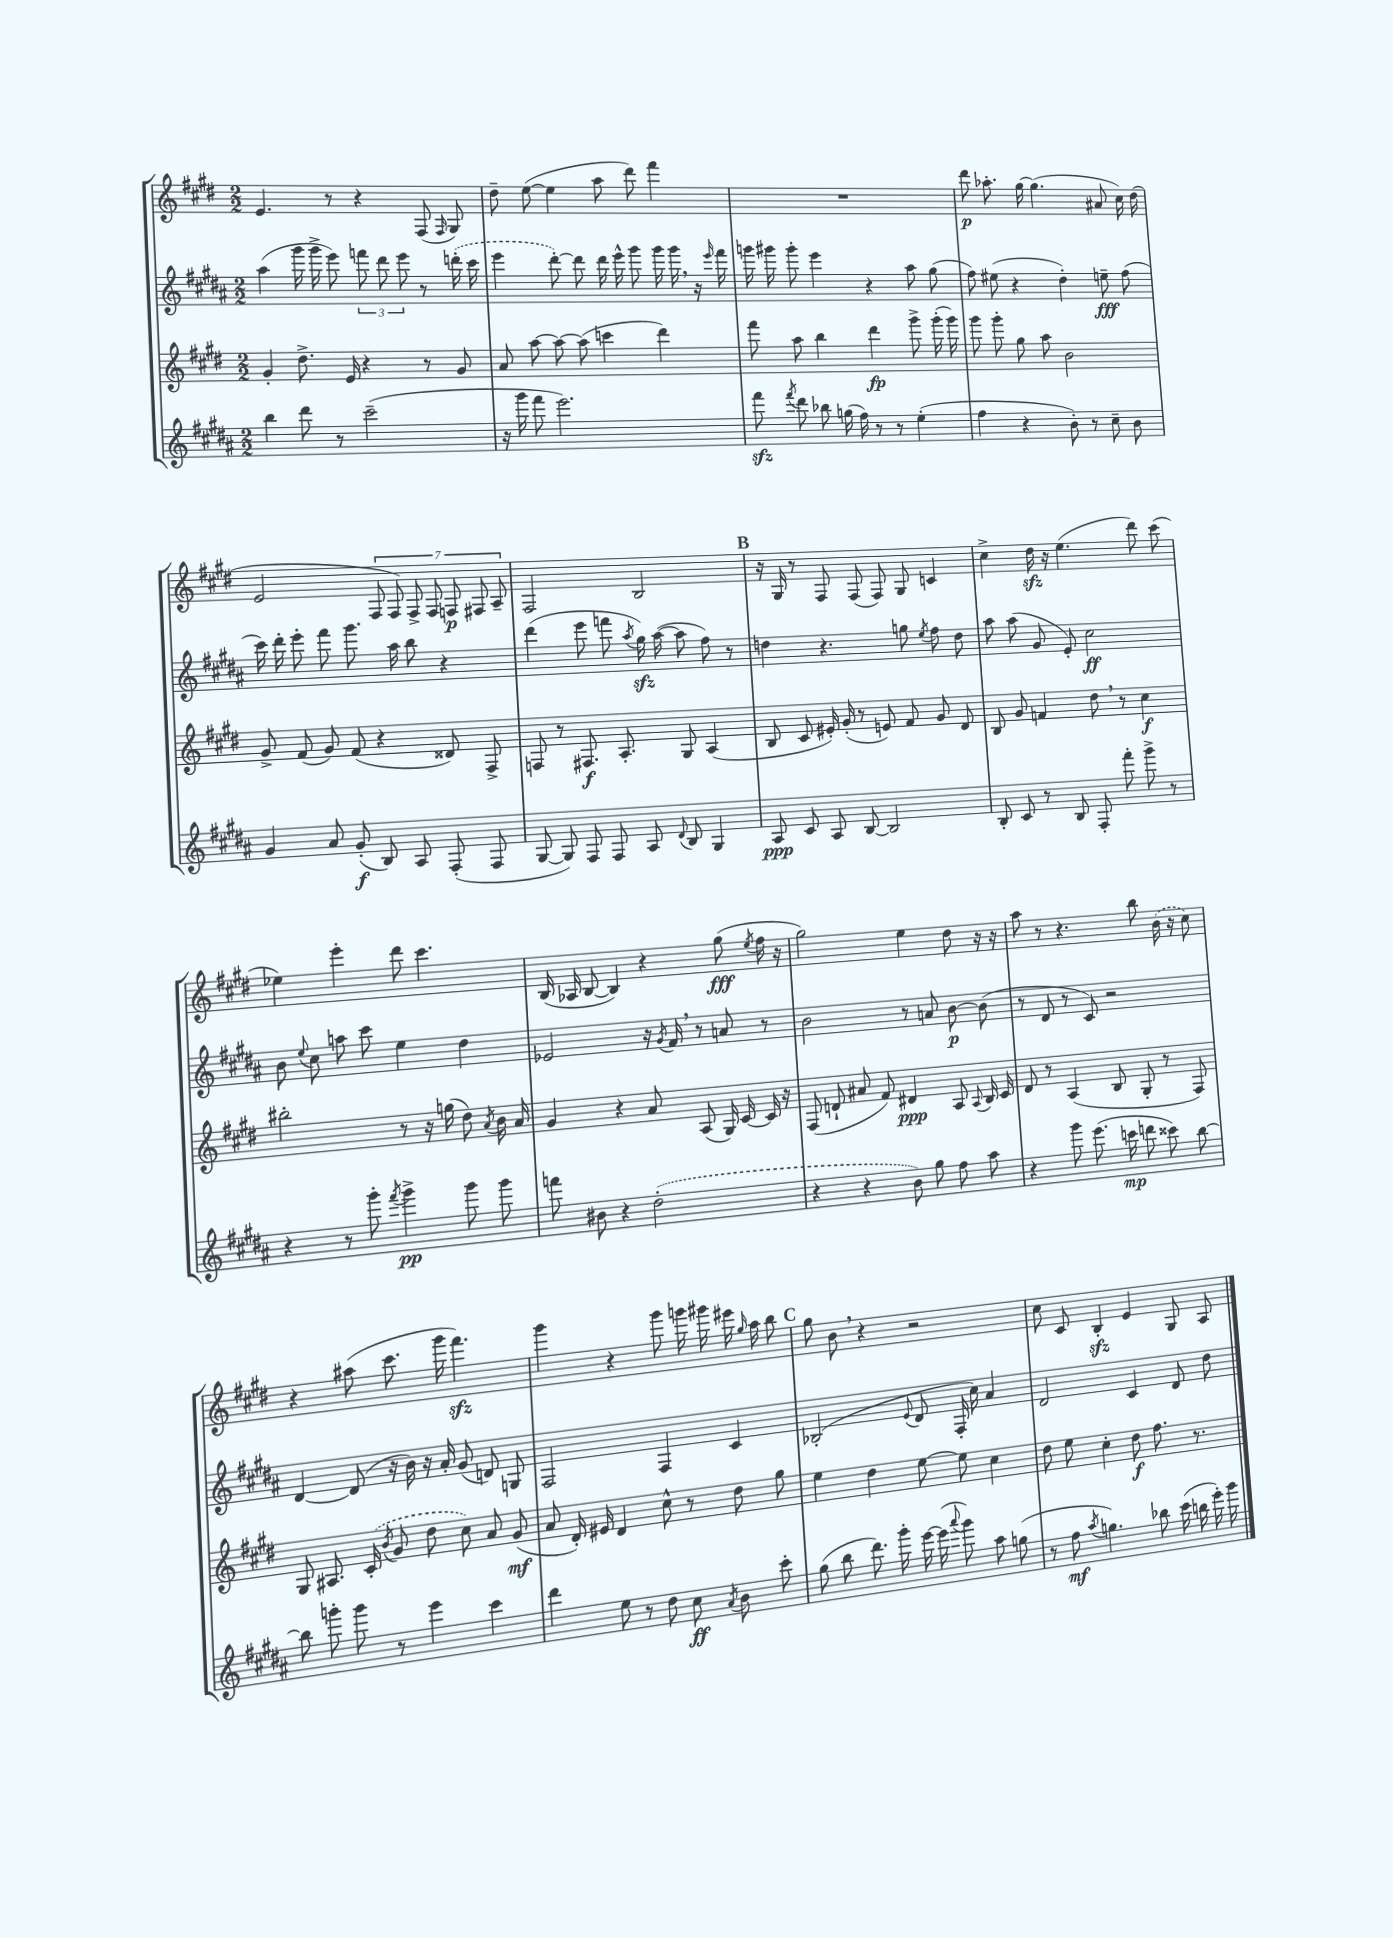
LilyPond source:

<<
\new StaffGroup <<
\new Staff = "s0" {
    \clef treble \key e \major \numericTimeSignature \time 2/2
    \autoBeamOff e'4. r8 r4 fis8( \grace { fis16 } gis8) |
    dis''8-- e''8~( e''4 a''8 dis'''8) fis'''4 |
    R1 |
    dis'''8\p aes''8.-. gis''16~ gis''4.( ais'8 cis''16) dis''16( |
    e'2 \tuplet 7/4 { fis8 fis8) fis8-> fis8 f8\p fis8 a8-- } |
    fis2 b2 |
    \mark \markup { \bold "B" } r16 gis16 r8 fis8 fis8( fis8) gis8 c'4 |
    cis''4-> dis''16\sfz r16 e''4.( dis'''8) cis'''8( |
    ees''4) e'''4-. dis'''8 cis'''4. |
    b16( aes16 b8~ b4) r4 gis''8\fff( \acciaccatura { e''8 } fis''16 r16 |
    gis''2) e''4 dis''8 r16 r16 |
    a''8 r8 r4. b''8 \once \slurDashed b'16( r16 cis''8) |
    r4 ais''8( cis'''8. gis'''16 fis'''4.\sfz) |
    gis'''4 r4 gis'''8 g'''16 gis'''16 eis'''16 \grace { gis''16 } a''16 b''8 |
    \mark \markup { \bold "C" } gis''8 b'8 \breathe r4 r2 |
    cis''8 cis'8 b4-.\sfz e'4 gis8 a8 \bar "|." |
}
\new Staff = "s1" {
    \clef treble \key b \major \numericTimeSignature \time 2/2
    \autoBeamOff ais''4( gis'''16 gis'''16-> e'''8) \tuplet 3/2 { f'''8 dis'''8 e'''8 } r8 \once \slurDashed d'''16-.( cis'''16 |
    e'''4 dis'''8~-.) dis'''8 dis'''16 e'''16-^ gis'''8 gis'''16 gis'''16 \breathe r16 \grace { e'''16 } fis'''16 |
    g'''16 gis'''16 gis'''8-. e'''4 r4 ais''8 gis''8( |
    fis''8) eis''8( r4 dis''4-.) e''8--\fff fis''8( |
    cis'''16) dis'''16-. e'''8-. fis'''8 gis'''8. ais''16 b''8 r4 |
    dis'''4( e'''8 f'''8 \acciaccatura { ais''8 } gis''16\sfz) ais''16~( ais''8 fis''8) r8 |
    \mark \markup { \bold "B" } d''4 r4. g''8 \acciaccatura { e''8 } fis''8 d''8 |
    ais''8 ais''8( gis'8 e'8-.) cis''2\ff |
    b'8 \appoggiatura { e''8 } cis''8 a''8 cis'''8 e''4 dis''4 |
    ees'2 r16 \acciaccatura { gis'8 } fis'16 \breathe r8 a'8 r8 |
    b'2 r8 a'8 b'8~\p b'8( |
    r8 dis'8 r8 cis'8) r2 |
    dis'4~ dis'8( r16 b'16) r16 ais'16-. gis'8( d'8) g8 |
    fis2 fis4 cis'4 |
    \mark \markup { \bold "C" } bes2-.( \appoggiatura { e'8 } dis'8 fis16-. cis''16) ais'4 |
    dis'2 cis'4 dis'8 dis''8 \bar "|." |
}
\new Staff = "s2" {
    \clef treble \key e \major \numericTimeSignature \time 2/2
    \autoBeamOff gis'4-. dis''8.-> e'16 r4 r8 gis'8 |
    a'8 a''8~ a''8~ a''8( c'''4 dis'''4) |
    fis'''8 a''8 b''4 dis'''4\fp gis'''8-> gis'''16-.( gis'''16) |
    gis'''8 gis'''8-. gis''8 a''8 b'2 |
    gis'8-> fis'8( gis'8) fis'8( r4 disis'8) fis8-> |
    f8 r8 fis8.\f a8.-. gis8 a4( |
    \mark \markup { \bold "B" } b8 cis'8 eis'16-.) gis'16-.( r8 e'8) fis'8 gis'8 dis'8 |
    b8 gis'8 f'4 dis''8 \breathe r8 cis''4\f |
    bis''2-. r8 r16 g''16( dis''8) \acciaccatura { a'8 } b'16 a'16 |
    gis'4 r4 a'8 a8( gis16) cis'16~ cis'16 r16 |
    fis8( d'8-! ais'8 fis'8) dis'4\ppp a8 \appoggiatura { a8 } b16 cis'16 |
    dis'8 r8 a4( b8 gis8-. r8 fis8) |
    gis8 ais8. \once \slurDashed cis'16-.( \acciaccatura { b'8 } gis'8 dis''8 cis''8) a'8 gis'8\mf( |
    a'8 dis'16-.) eis'16 dis'4 cis''8-^ r8 dis''8 gis''8 |
    \mark \markup { \bold "C" } e''4 dis''4 e''8~ e''8 cis''4 |
    dis''8 e''8 cis''4-. dis''8\f fis''8. r8. \bar "|." |
}
\new Staff = "s3" {
    \clef treble \key b \major \numericTimeSignature \time 2/2
    \autoBeamOff b''4 dis'''8 r8 cis'''2--( |
    r16 gis'''16 fis'''8 e'''2.) |
    fis'''8\sfz \acciaccatura { fis'''8 } dis'''8 bes''8 g''16( fis''16) r8 r8 e''4-.( |
    fis''4 r4 b'8-.) r8 cis''8-- b'8 |
    gis'4 ais'8 gis'8-.\f( b8) ais8 fis8-.( fis8 |
    gis8~ gis8) fis8 fis8 ais8 \appoggiatura { dis'8 } b8 gis4 |
    \mark \markup { \bold "B" } ais8\ppp cis'8 ais8 b8~ b2 |
    b8-. cis'8 r8 b8 fis8-. fis'''8-. gis'''8-> r8 |
    r4 r8 gis'''8-. \acciaccatura { fis'''8 } gis'''4->\pp gis'''8 gis'''8 |
    f'''8 bis'8 r4 \once \slurDashed dis''2-.( |
    r4 r4 b'8) gis''8 fis''8 ais''8 |
    r4 gis'''8 e'''8.( c'''16\mp d'''8 cisis'''8) b''8~ |
    b''8 g'''8-. g'''8 r8 e'''4 cis'''4 |
    dis'''4 e''8 r8 dis''8 cis''8\ff \acciaccatura { ais'8 } b'8 cis'''8-. |
    \mark \markup { \bold "C" } gis''8( b''8 dis'''8.) gis'''16-. e'''16~ e'''16( \appoggiatura { ais'''8 } gis'''8) ais''8 g''8( |
    r8 fis''8\mf \acciaccatura { ais''8 } g''4.) bes''8 cis'''16( b''16 e'''16-.) gis'''16 \bar "|." |
}
>>
>>
\layout { \context { \Score \remove "Bar_number_engraver" } }
